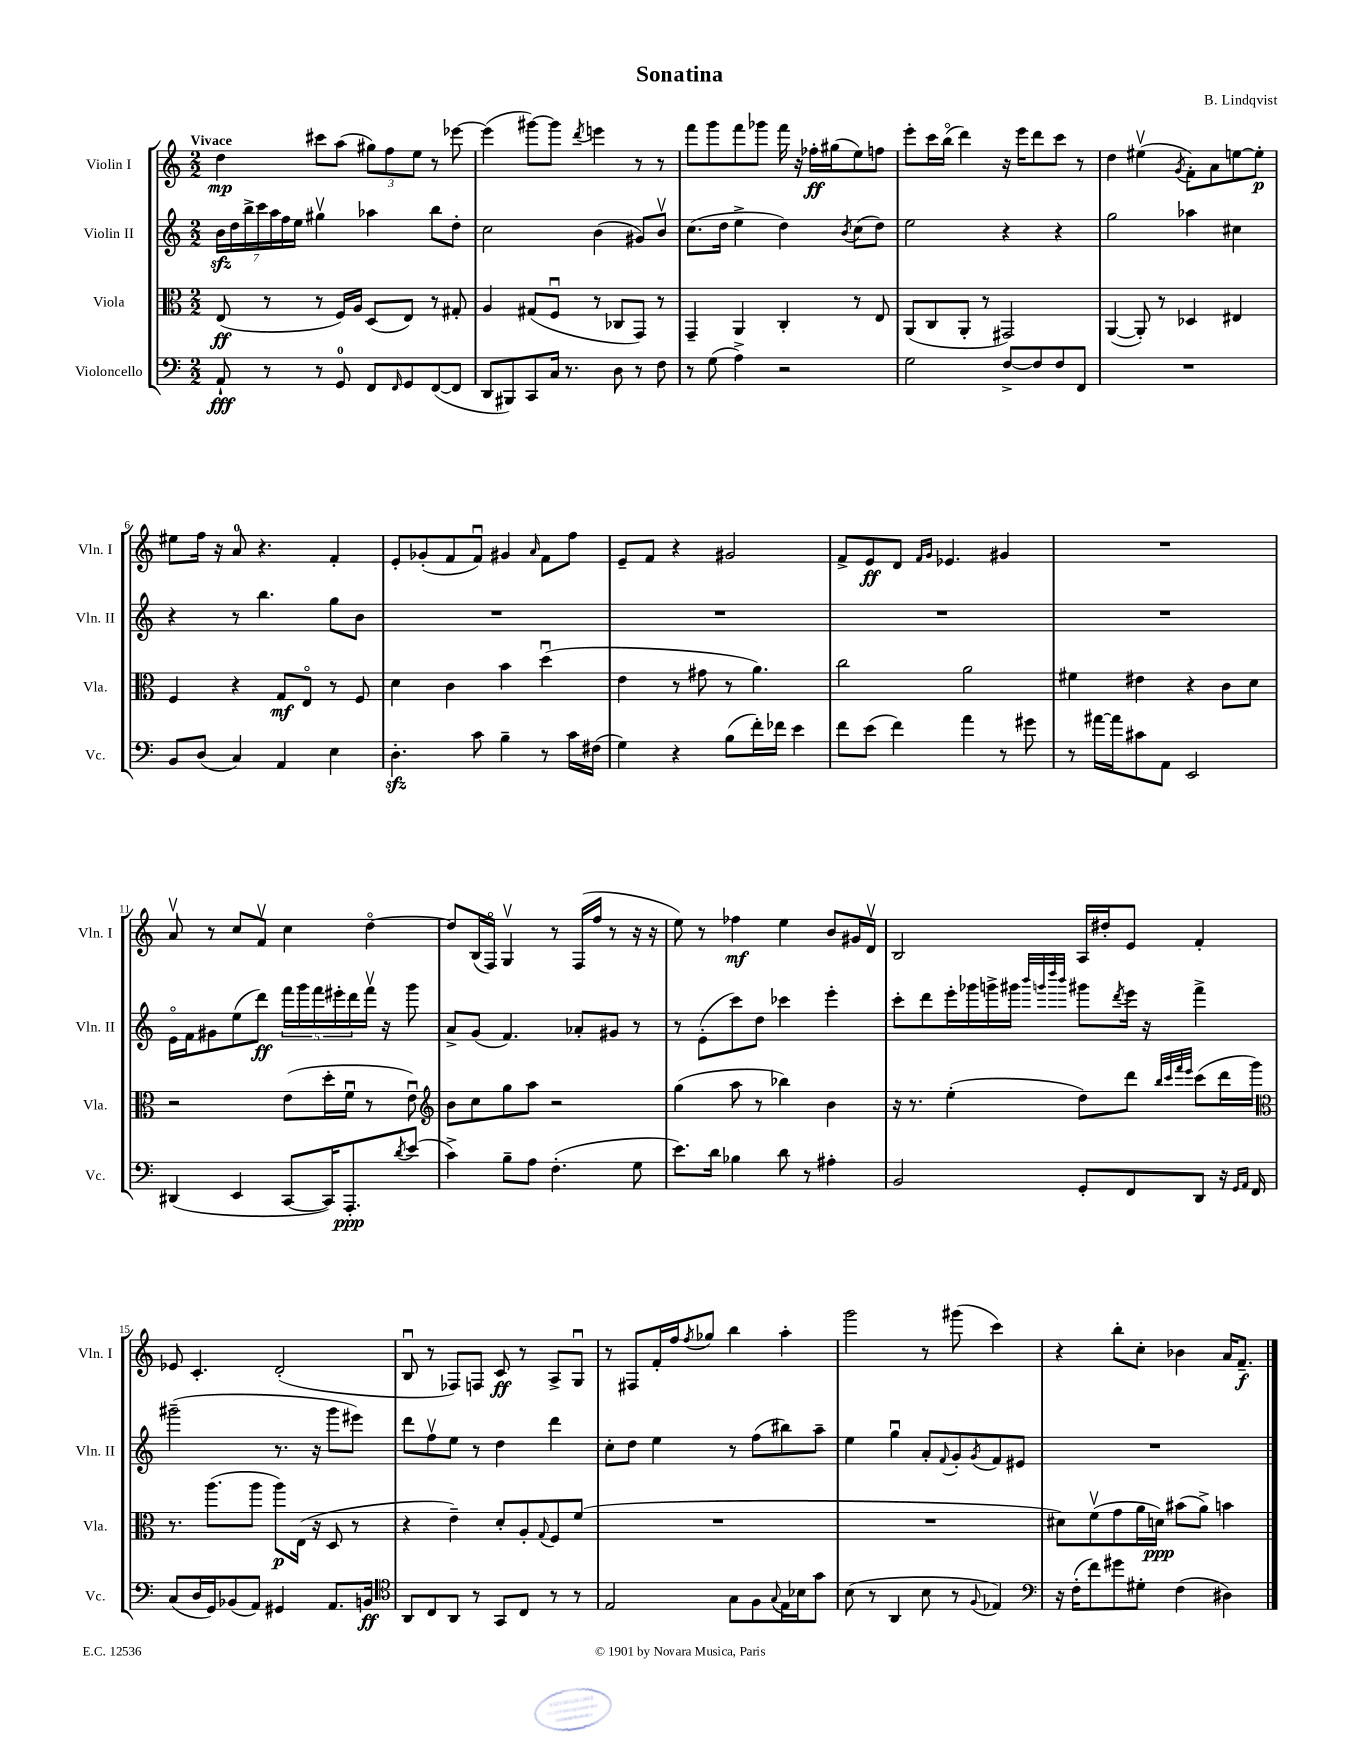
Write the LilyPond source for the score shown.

\header { title = "Sonatina" composer = "B. Lindqvist" }
<<
\new StaffGroup <<
\new Staff = "s0" \with { instrumentName = "Violin I" shortInstrumentName = "Vln. I" } {
    \clef treble \key c \major \numericTimeSignature \time 2/2 \tempo "Vivace"
    d''4\mp cis'''8 a''8( \tuplet 3/2 { gis''8) f''8 e''8 } r8 ees'''8~ |
    ees'''4( gis'''8~) gis'''8 \acciaccatura { d'''8 } e'''4 r8 r8 |
    f'''8 g'''8 f'''8 ges'''8 f'''16 r16 fes''16-.\ff gis''16( e''8) f''8 |
    e'''8-. c'''16 b''16\flageolet( d'''4) r16 e'''16 d'''8 c'''8 r8 |
    d''4 eis''4\upbow( \acciaccatura { g'8 } f'8-.) a'8 e''8~ e''8-.\p |
    eis''8 f''16 r16 a'8-0 r4. f'4-. |
    e'8-. ges'8-.( f'8 f'8\downbow) gis'4 \grace { a'16 } f'8 f''8 |
    e'8-- f'8 r4 gis'2 |
    f'8-> e'8\ff d'8 \grace { f'16 g'16 } ees'4. gis'4 |
    R1 |
    a'8\upbow r8 c''8 f'8\upbow c''4 d''4~\flageolet |
    d''8 b16( f16\flageolet) g4\upbow r8 f16( f''16 r8 r16 r16 |
    e''8) r8 fes''4\mf e''4 b'8 gis'16 d'16\upbow |
    b2 a16 dis''16-. e'8 f'4-. |
    ees'8 c'4.-. d'2-.( |
    b8\downbow r8 fes8) f8 c'8\ff r8 a8-> g8\downbow |
    r8 fis8 f'16-. f''16 \acciaccatura { f''8 } ges''8 b''4 a''4-. |
    g'''2 r8 gis'''8( c'''4) |
    r4 b''8-. c''8-. bes'4 a'16 f'8.--\f \bar "|." |
}
\new Staff = "s1" \with { instrumentName = "Violin II" shortInstrumentName = "Vln. II" } {
    \clef treble \key c \major \numericTimeSignature \time 2/2
    \tuplet 7/4 { b'16\sfz d''16 b''16-> c'''16 a''16 f''16 e''16 } gis''4\upbow aes''4 b''8 d''8-. |
    c''2 b'4( gis'8) b'8\upbow |
    c''8.( d''16 e''4-> d''4) \acciaccatura { b'8 } c''8( d''8) |
    e''2 r4 r4 |
    g''2 aes''4 cis''4 |
    r4 r8 b''4. g''8 b'8 |
    R1 |
    R1 |
    R1 |
    R1 |
    e'16\flageolet f'16 gis'8 e''8( d'''8\ff) \tuplet 5/4 { f'''16 g'''16 f'''16 eis'''16-. d'''16 } f'''16\upbow r16 g'''8 |
    a'8-> g'8( f'4.) aes'8-. gis'8 r8 |
    r8 e'8-.( c'''8) d''8 ces'''4 e'''4-. |
    c'''8-. d'''8 e'''16-. ges'''16 g'''16-> gis'''16 \grace { b'''32 g'''32 d''''32 b'''32 } gis'''8 \acciaccatura { d'''8 } e'''16 r16 f'''4-> |
    gis'''2--( r8. r16 gis'''8 eis'''8) |
    d'''8 f''8\upbow e''8 r8 d''4 d'''4 |
    c''8-. d''8 e''4 r8 f''8( bis''8) a''8-- |
    e''4 g''4\downbow a'8-. \appoggiatura { f'8 } g'8-. \acciaccatura { g'8 } f'8 eis'8 |
    R1 \bar "|." |
}
\new Staff = "s2" \with { instrumentName = "Viola" shortInstrumentName = "Vla." } {
    \clef alto \key c \major \numericTimeSignature \time 2/2
    e8\ff( r8 r8 f16) a16 d8( e8) r8 gis8-. |
    a4 gis8( f8\downbow r8 ces8 g,8) r8 |
    g,4-- a,4 c4-. r8 e8 |
    a,8( c8 a,8-. r8 gis,2) |
    a,4~( a,8-.) r8 des4 eis4 |
    f4 r4 g8\mf e8\flageolet r8 f8 |
    d'4 c'4 b'4 d''4\downbow( |
    e'4 r8 gis'8 r8 a'4.) |
    c''2 a'2 |
    fis'4 eis'4 r4 c'8 d'8 |
    r2 e'8( d''16-. f'16\downbow r8 e'8\downbow) |
    \clef treble b'8 c''8 g''8 a''8 r2 |
    g''4( a''8 r8 bes''4) b'4 |
    r16 r8. e''4-.( d''8) d'''8 \grace { b''32 c'''32 f'''32 e'''32 } c'''8( d'''16 g'''16) |
    \clef alto r8. a''8.( a''8 a''8\p) e16( r16 d8 r8 |
    r4 e'4--) d'8-. a8-. \appoggiatura { g8 } f8 f'8( |
    R1 |
    R1 |
    dis'8) f'8\upbow( g'8 a'16 d'16\ppp) bis'8( a'8->) b'4 \bar "|." |
}
\new Staff = "s3" \with { instrumentName = "Violoncello" shortInstrumentName = "Vc." } {
    \clef bass \key c \major \numericTimeSignature \time 2/2
    a,8-!\fff r8 r8 g,8-0 f,8 \grace { f,16 } g,8 f,8~( f,8 |
    d,8 bis,,8) c,8 c16 r8. d8 r8 f8 |
    r8 g8( a4->) r2 |
    g2 f8~-> f8 f8 f,8 |
    R1 |
    b,8 d8( c4) a,4 e4 |
    d4.-.\sfz c'8 b4-- r8 c'16 fis16( |
    g4) r4 b8( f'16-.) fes'16 e'4 |
    f'8 e'8( f'4) a'4 r8 gis'8 |
    r8 ais'16~ ais'16 cis'8 a,8 e,2 |
    dis,4( e,4 c,8~ c,16) a,,8.-.\ppp \acciaccatura { d'8 } e'8( |
    c'4->) b8-- a8 f4.-.( g8 |
    e'8.) d'16 bes4 d'8 r8 ais4-. |
    b,2 g,8-. f,8 d,8 r16 \grace { g,16 a,16 } f,16 |
    c8( d16 g,16) bes,8( a,8) gis,4 a,8. b,16\ff |
    \clef tenor a,8 c8 a,8 r8 g,8 c8 r8 r8 |
    e2 g8 f8 \appoggiatura { g8 } e16 bes16 g'8 |
    b8( r8 a,4 b8 r8 \appoggiatura { f8 } ees4) |
    \clef bass r16 f16-.( f'8) gis'8 gis8-. f4( dis4) \bar "|." |
}
>>
>>
